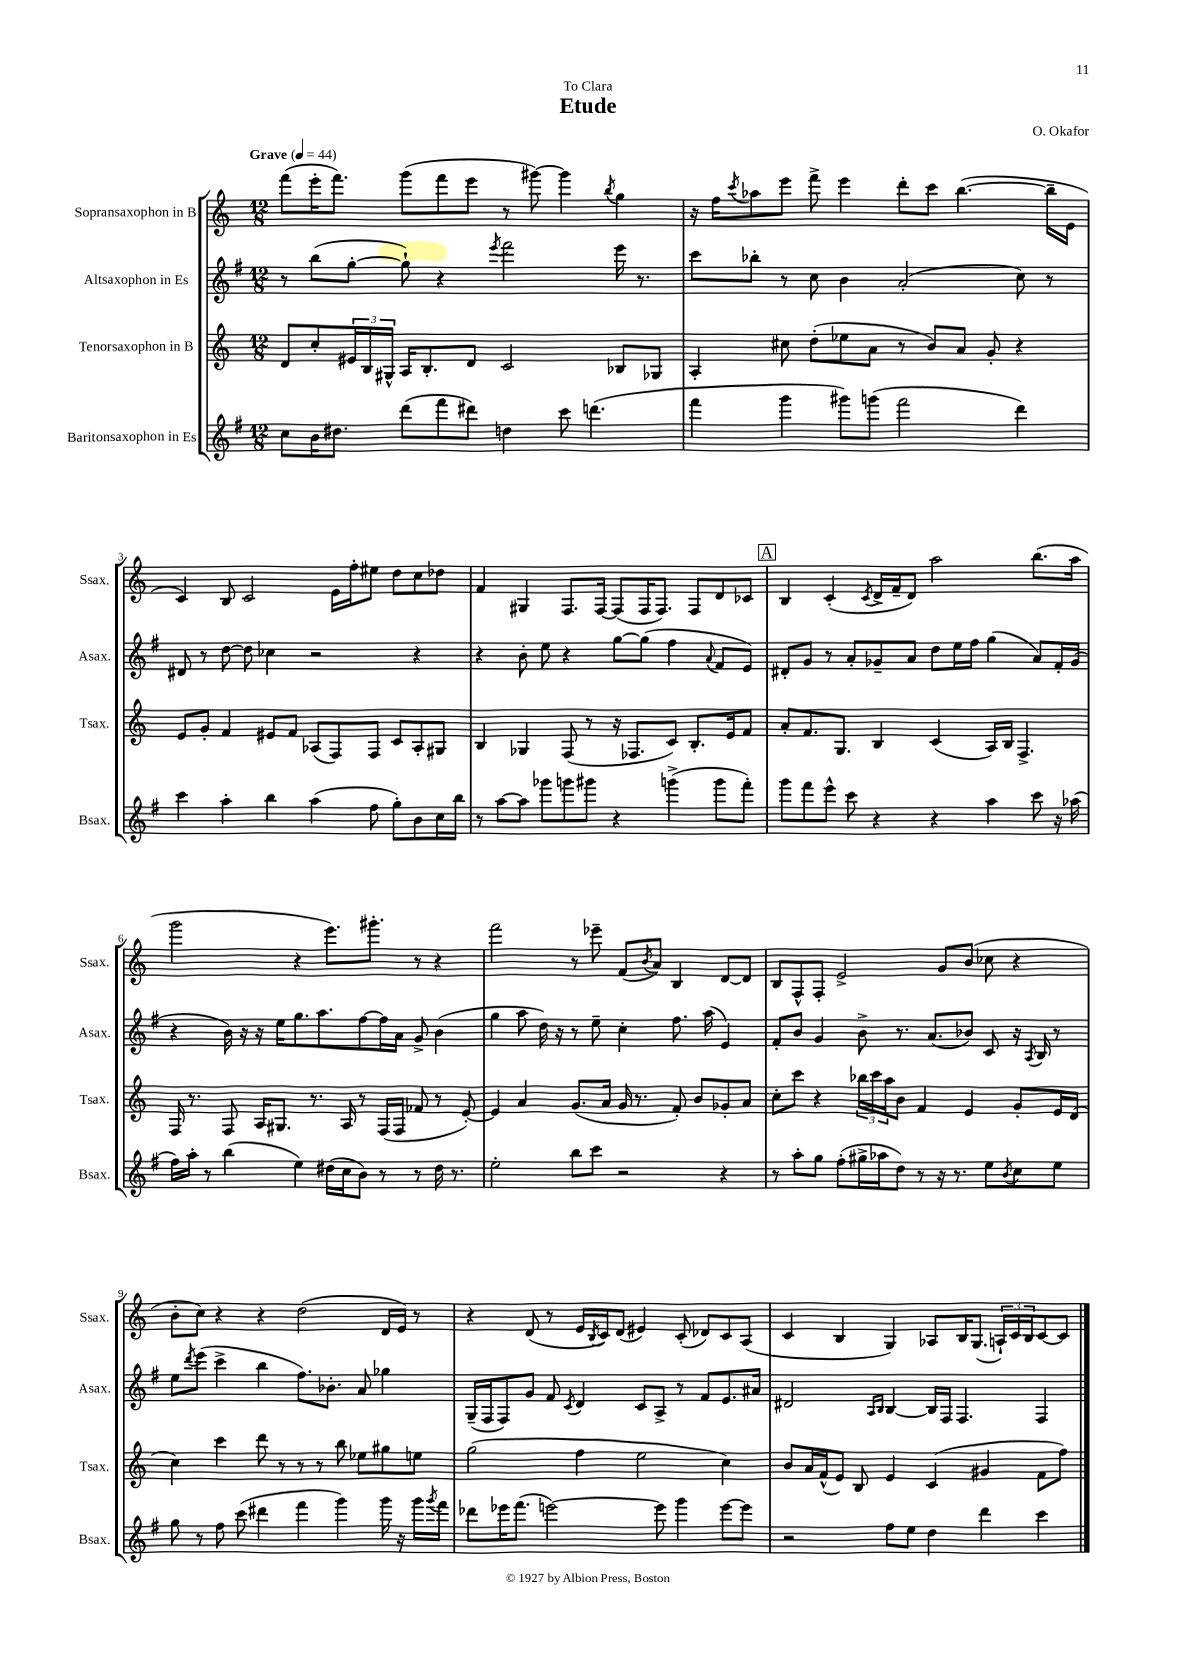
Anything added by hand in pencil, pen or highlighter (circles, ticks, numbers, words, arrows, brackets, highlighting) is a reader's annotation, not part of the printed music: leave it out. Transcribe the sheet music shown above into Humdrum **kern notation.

**kern	**kern	**kern	**kern
*part4	*part3	*part2	*part1
*staff4	*staff3	*staff2	*staff1
*I"Baritonsaxophon in Es	*I"Tenorsaxophon in B	*I"Altsaxophon in Es	*I"Sopransaxophon in B
*I'Bsax.	*I'Tsax.	*I'Asax.	*I'Ssax.
*clefG2	*clefG2	*clefG2	*clefG2
*k[f#]	*k[]	*k[f#]	*k[]
*M12/8	*M12/8	*M12/8	*M12/8
*MM44	*MM44	*MM44	*MM44
=1	=1	=1	=1
!	!	!	!LO:TX:a:B:t=Grave
8cc\L	8d/L	8r	(8fff\L
16b\K	8cc'/	(8bb\L	16eee'\K
8.dd#X\J	.	.	8.fff\J)
.	24e#X/L	[8gg'\J	.
.	24B/	.	.
.	24G#X^^/JJ	.	.
(8ddd\L	16A/KL	8gg`\])	(8ggg\L
.	8.B'/	.	.
8fff#\	.	4r	8fff\
8ddd#X\J)	8d/J	.	8eee\J
.	.	8qeee/	.
4ddn\	2c/	2fff#\	8r
.	.	.	[8ggg#X\)
8ccc\	.	.	4ggg#\]
(4.dddn\	.	.	.
.	.	.	8qbb/
.	8B-X/L	16eee\	4gg\
.	.	8.r	.
.	8G-X/J	.	.
=2	=2	=2	=2
4fff#\	4A'/	8ccc\L	16r
.	.	.	16ff\KL
.	.	.	8qccc/
.	.	8bb-X'\J	8aa-X\
4ggg\	8cc#X\	8r	8eee\J
.	(8dd'\L	8cc\	8fff^\
8ggg#X\L)	8ee-X\	4b\	4eee\
(8gggn\J	8a\J	.	.
2fff#\	8r	(2a'/	8ddd'\L
.	8b/L)	.	8ccc\J
.	8a/J	.	([4.bb\
.	8g'/	.	.
4ddd\)	4r	8cc\)	.
.	.	8r	16bb~\LL]
.	.	.	16e\JJ
!!LO:LB:g=z
=3	=3	=3	=3
4ccc\	8e/L	8d#X/	4c/)
.	8g'/J	8r	.
4aa'\	4f/	[8dd\	8B/
.	.	8dd\]	2c/
4bb\	8e#X/L	4cc-X\	.
.	8f/J	.	.
(4aa\	(8A-X/L	2r	.
.	8F/)	.	16e\LL
.	.	.	16ff'\J
8ff#\	8F/J	.	8ee#X\J
8gg'\L)	8c/L	.	8dd\L
8b\	8A-'/	4r	8cc\
16cc\L	8G#X/J	.	8dd-X\J
16bb\JJ	.	.	.
=4	=4	=4	=4
8r	4B/	4r	4f/
[8aa\L	.	.	.
8aa\J]	4G-X/	8b'\	4G#X/
8ggg-X\L	.	8ee\	.
8gggn\	(8F/	4r	8.F/L
8ggg#X\J	8r	.	.
.	.	.	[16F/Jk
4r	16r	[8gg\L	(8F/L]
.	8.F-X/L	.	.
.	.	(8gg\J]	16F/K
.	.	.	8.F/J)
(4gggn^\	8c/J)	4ff#\	.
.	8.B'/L	.	8F/L
.	.	8qqa/	.
8ggg\L	.	8f#/L	8d/
.	16e/k	.	.
8fff#'\J)	8f/J	8e/J)	8c-X/J
!!LO:REH:place=s1:t=A
=5	=5	=5	=5
8ggg\L	8a'/L	8d#X'/L	4B/
8fff#\	8.f/	8g/J	.
8eee^^\J	.	8r	(4c'/
.	8.G/J	.	.
8ccc\	.	8a'/L	.
.	.	.	8qc/
4r	4B/	8g-X~/	16d^/LL
.	.	.	16f~/J
.	.	8a/J	8d/J)
4r	(4c/	8dd\L	2aa\
.	.	16ee\L	.
.	.	16ff#\JJ	.
4aa\	16A/LL)	(4gg\	.
.	16B/JJ	.	.
.	4.F^/	.	.
8ccc\	.	8a/L)	(8.bb\L
16r	.	16f#'/L	.
(16aa-X\	.	(16g-/JJ	16aa\Jk
!!LO:LB:g=z
=6	=6	=6	=6
16ff#\LL)	16F/	4r	2ggg\
16aa'\JJ	8.r	.	.
8r	.	.	.
(4bb\	8F/	16b\)	.
.	.	16r	.
.	16A/KL	16r	.
.	8.G#X/J	16ee\KL	.
4ee\)	.	8.gg\	4r
.	8.r	.	.
.	.	8.aa\	.
(16dd#X\LL	.	.	8.eee\L)
16cc\J	16A/	.	.
8b\J)	8r	[8ff#\	.
.	.	.	8.ggg#X'\J
8r	(16F/LL	16ff#\L]	.
.	16F/JJ	16a\JJ	.
8r	8f-X/	8g^/	8r
16dd#\	8r	(4b\	4r
8.r	.	.	.
.	[8e'/)	.	.
=7	=7	=7	=7
2ee'\	4e/]	4gg\	2fff\
.	4a/	8aa\	.
.	.	16dd\)	.
.	.	16r	.
8bb\L	(8.g/L	8r	8r
8ccc\J	.	8ee~\	8eee-X~\
.	16a/Jk	.	.
2r	16g/	4cc'\	(8f/L
.	8.r	.	.
.	.	.	8qb/
.	.	.	8a/J)
.	8f'/)	8.ff#\	4B/
.	8b/L	.	.
.	.	(16aa\	.
4r	8g-X'/	4e/)	[8d/L
.	8a/J	.	8d/J]
=8	=8	=8	=8
8r	8cc'\L	8f#'/L	8B/L
8aa'\L	8ccc\J	8b/J	8F^^/
8gg\J	4r	4g/	8F'/J
(8ff#'\L	.	.	2e^/
16gg#X^\L	24bb-X\LL	8b^\	.
.	24ccc\	.	.
16aa-X\J	.	.	.
.	24aa\J	.	.
8dd\J)	8b\J	8.r	.
8r	4f/	.	.
.	.	(8.a/L	.
16r	.	.	8g/L
8.r	.	.	.
.	4e/	8b-X/J)	(8b/J
8ee\L	.	8c/	8cc-X\
8qb/	.	.	.
8cc\	8g'/L	16r	4r
.	.	8qA/	.
.	.	16B/	.
8ee\J	16e/L	8r	.
.	(16d/JJ	.	.
!!LO:LB:g=z
=9	=9	=9	=9
8gg\	4cc\)	8ee\L	8b'\L
.	.	8qddd/	.
8r	.	(8eee\J	8cc\J)
8ff#\	4ccc\	4ccc^\	4r
(8ccc\	.	.	.
4ddd#X\	8ddd\	4bb\	4r
.	8r	.	.
4fff#\	8r	8.ff#\L)	(2dd\
.	8r	.	.
.	.	8.b-X'\J	.
4ggg\)	8bb\	.	.
.	8ee-X\L	8a/	.
16ggg\	8gg#X\	4gg-X\	16d/LL
16r	.	.	16e/JJ)
16ggg\LL	8een\J	.	8r
8qggg/	.	.	.
16fff#\JJ	.	.	.
=10	=10	=10	=10
8ddd-X\L	(2gg\	(16G~/LL	4r
.	.	16F#/J	.
16eee-X\K	.	8F#/)	.
(8.fff#\J	.	.	.
.	.	8g/J	(8d/
[2eeen\)	.	8f#/	8r
.	.	8qc/	.
.	4ff\	4d/	16e/LL
.	.	.	8qB/
.	.	.	16c/J)
.	.	.	(8d/J
.	2ee\	8c/L	4e#X/)
8eee\]	.	8A^/J	.
4ggg\	.	8r	(8c'/
.	.	8f#/L	8d-X/L)
[8eee\L	4cc\)	8.e/	8c/
8eee\J]	.	.	(8A/J
.	.	16a#X/Jk	.
=11	=11	=11	=11
2r	8b/L	2d#X/	4c/
.	16a/L	.	.
.	(16f^^/J	.	.
.	8e/J)	.	4B/
.	8B/	.	.
.	.	16qqA/LL	.
.	.	16qqB/JJ	.
8ff#\L	4e/	[4B/	4G/)
8ee\J	.	.	.
4dd\	(4c/	16B/LL]	8A-X/L
.	.	16F#/JJ	.
.	.	4.F#/	16B/K
.	.	.	(8.G/J
4ddd\	4g#X/	.	.
.	.	.	24An`/LL)
.	.	.	24c/
.	.	.	24B/J
4ccc\	8f\L	4F#/	[8c/
.	8ff\J)	.	8c/J]
==	==	==	==
*-	*-	*-	*-
